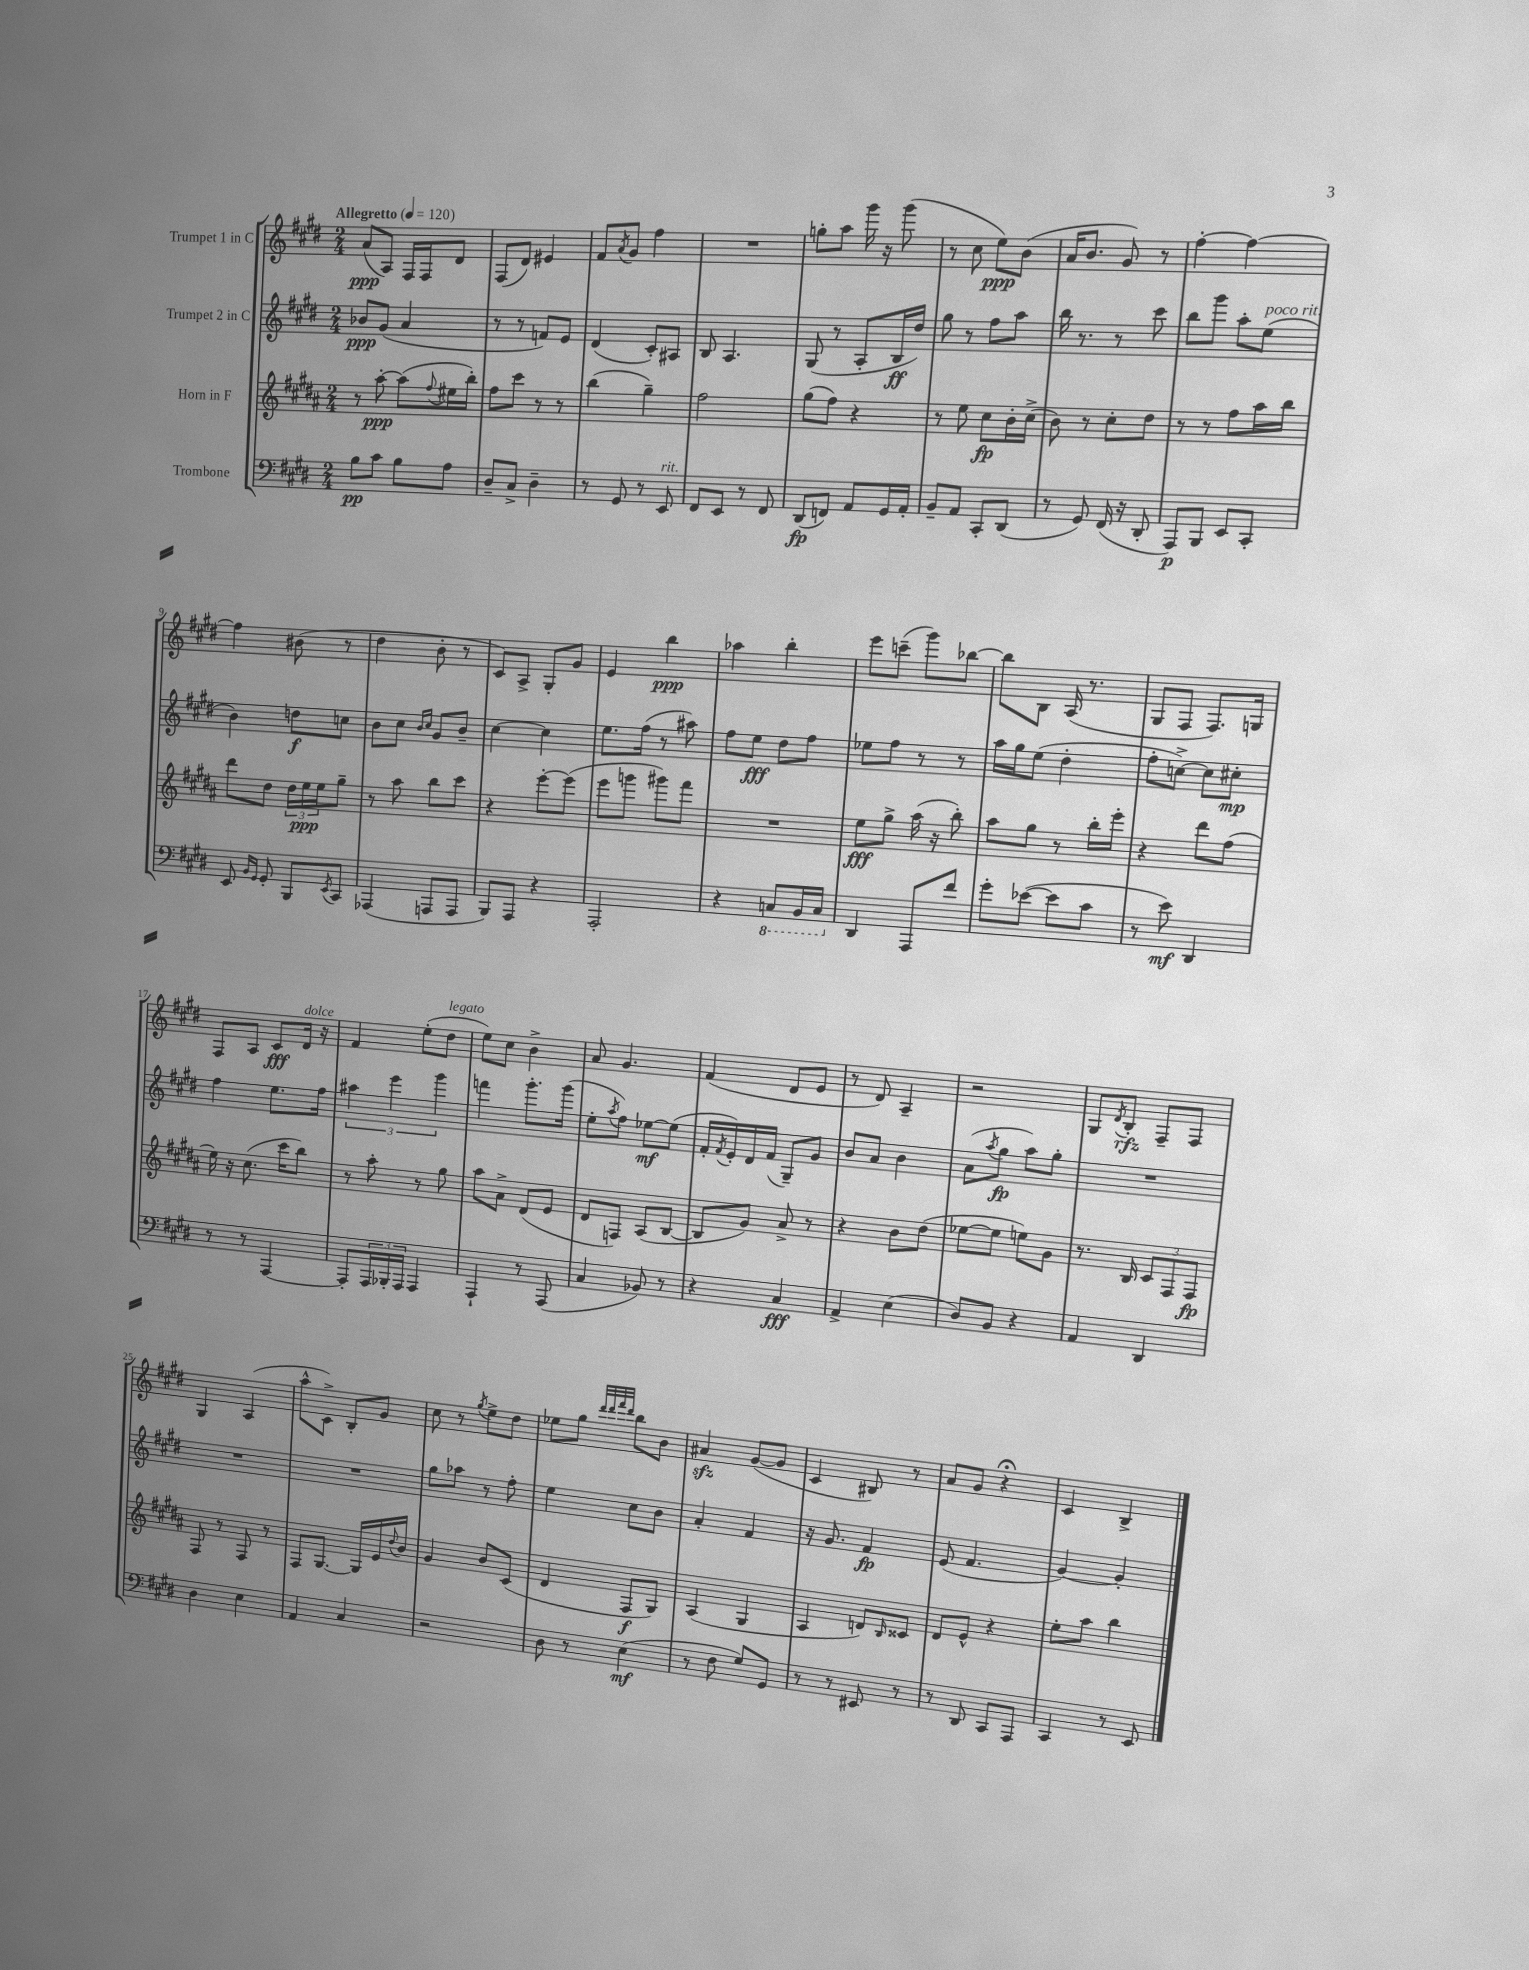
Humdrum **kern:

**kern	**kern	**kern	**kern
*staff4	*staff3	*staff2	*staff1
*clefF4	*clefG2	*clefG2	*clefG2
*k[f#c#g#d#]	*k[f#c#g#d#a#]	*k[f#c#g#d#]	*k[f#c#g#d#]
*M2/4	*M2/4	*M2/4	*M2/4
*MM120	*MM120	*MM120	*MM120
8B	8r	8b-	(8a
8c#	[8aa#'	(8g#	8A)
8B	(8aa#]	4a	16F#
.	.	.	16F#
.	8qqff#	.	.
8A	16ee#	.	8d#
.	16bb')	.	.
=	=	=	=
8D#~	8ff#	8r	(8F#
8C#^	8ccc#	8r	8d#)
4D#~	8r	8f)	4e#
.	8r	8e	.
=	=	=	=
8r	(4bb	(4d#	8f#
.	.	.	8qa
8GG#	.	.	8g#
8r	4gg#~)	8c#')	4ff#
8EE	.	8A#	.
=	=	=	=
8FF#	2ff#	8B	2r
8EE	.	4.A	.
8r	.	.	.
8FF#	.	.	.
=	=	=	=
(8DD#	(8gg#	(8G#	8gg'
8FF)	8ff#)	8r	8aa
8AA	4r	8A'	16ggg#
.	.	.	16r
16GG#	.	16B	(8ggg#
16AA'	.	16dd#)	.
=	=	=	=
8BB~	8r	8gg#	8r
8AA	8ee	8r	8cc#
8CC#'	8cc#	8ff#	8ee)
(8DD#	16b'	8aa	(8b
.	(16cc#^	.	.
=	=	=	=
8r	8b)	16bb	16a
.	.	8.r	8.b
8GG#)	8r	.	.
(16FF#	8cc#'	8r	8g#)
16r	.	.	.
8DD#'	8dd#	8ccc#	8r
=	=	=	=
8AAA)	8r	8bb	[4ff#'
8BBB	8r	8ggg#	.
8EE	8ff#	8aa'	4ff#_
8CC#'	16aa#	(8ee	.
.	16bb	.	.
=	=	=	=
8EE	8ddd#	4b)	4ff#]
16qqBB	.	.	.
16qqGG#	.	.	.
8GG#'	8dd#	.	.
8BBB	24dd#	8dd	(8b#
.	24ee	.	.
.	24ee	.	.
8qEE	.	.	.
8CC#	8gg#~	8cc	8r
=	=	=	=
(4AAA-	8r	8b	4dd#
.	8aa#	8cc#	.
.	.	16qqb	.
.	.	16qqcc#	.
8AAA	8bb	8g#	8b'
8AAA	8ccc#	8b~	8r
=	=	=	=
8BBB)	4r	[4cc#	8c#)
8AAA	.	.	8A^
4r	[8eee'	4cc#]	8G#'
.	(8eee]	.	8g#
=	=	=	=
2AAA'	8eee	8.ee	4e
.	8ggg	.	.
.	.	(16ff#	.
.	8ggg#)	8r	4bb
.	8fff#	8aa#)	.
=	=	=	=
4r	2r	8ff#	4aa-
.	.	8ee	.
8CC	.	8dd#	4bb'
16BBB	.	8ff#	.
16CC	.	.	.
=	=	=	=
4DD#	8ee	8ee-	8eee
.	8gg#^	8ff#	(8ccc~
8AAA	(16aa#	8r	8ggg#)
.	16r	.	.
8f#	8bb')	8r	[8bb-
=	=	=	=
8g#'	8aa#	16aa	8bb-]
.	.	16gg#	.
([8e-	8gg#	(8ee	8B
8e-]	8r	4dd#'	(16A
.	.	.	8.r
8c#	16bb'	.	.
.	16eee'	.	.
=	=	=	=
8r	4r	8ff#'	8G#
8e)	.	[8cc^)	8F#
4DD#	8ddd#	8cc]	8.F#)
.	(8ff#	8cc#'	.
.	.	.	16G
=	=	=	=
8r	16ee)	4ff#	8F#
.	16r	.	.
8r	(8.cc#	.	8A
[4AAA	.	8.ee	8c#
.	16ccc#	.	.
.	8bb)	.	16d#
.	.	16ff#	16r
=	=	=	=
8AAA']	8r	6aa#	4f#
24AAA	8aa#'	.	.
24BBB-'	.	6eee	.
24AAA	.	.	.
4AAA	8r	.	(8ee'
.	.	6ggg#	.
.	8gg#	.	8dd#
=	=	=	=
4AAA`	8aa#	4fff	8ee)
.	8a#^	.	8cc#
8r	(8d#	8.ggg#'	4b^
(8AAA	8e	.	.
.	.	(16ggg#	.
=	=	=	=
4C#	8d#	8ee'	8a
.	.	8qaa	.
.	8F)	8ff#)	4.g#
8BB-)	(8A#	[8ee-	.
8r	[8B	(8ee-]	.
=	=	=	=
4r	8B]	16f#'	(4f#
.	.	8qf#	.
.	.	16e')	.
.	8g#)	16d#	.
.	.	(16f#	.
4C#	8a#^	8G#~)	8d#
.	8r	8g#	8e
=	=	=	=
4AA^	4r	8b	8r
.	.	8a	8d#)
(4E	8b	4b	4A~
.	(8dd#	.	.
=	=	=	=
8D#)	[8ee-	(8a	2r
.	.	8qaa	.
8BB	8ee-]	8gg#	.
4r	8ee)	8aa)	.
.	8g#	8gg#'	.
=	=	=	=
4AA	8.r	2r	8G#
.	.	.	8qd#
.	.	.	8B'
.	16B	.	.
4DD#	12c#	.	8F#~
.	12F#	.	.
.	.	.	8F#
.	12F#	.	.
=	=	=	=
4D#	8F#	2r	4G#
.	8r	.	.
4E	8F#	.	(4A
.	8r	.	.
=	=	=	=
4AA	8F#	2r	8aa^^
.	[8.G#	.	8c#^)
4C#	.	.	8B'
.	16G#]	.	.
.	16e	.	8g#
.	8qqdd#	.	.
.	16b	.	.
=	=	=	=
2r	4g#	8gg#	8cc#
.	.	8aa-	8r
.	.	.	8qgg#
.	8b	8r	8ee^
.	(8c#	8ff#'	8dd#
=	=	=	=
8D#	4d#	4ee	8ee-
8r	.	.	8gg#
.	.	.	32qqddd#
.	.	.	32qqddd#
.	.	.	32qqfff#
.	.	.	32qqddd#
(4E	8F#	8cc#	8bb
.	8G#)	8b	8b
=	=	=	=
8r	(4A#	4a'	4a#
8F#	.	.	.
8G#)	4G#	4f#	([8g#
8GG#	.	.	8g#]
=	=	=	=
8r	4A#	16r	4c#
.	.	8.g#	.
8r	.	.	.
8EE#	8d)	4f#	8B#)
.	16qqB	.	.
8r	8c##	.	8r
=	=	=	=
8r	8d#	(8e	8a
8DD#	8e^^	4.f#	8g#
8CC#	4r	.	4r;
8AAA	.	.	.
=	=	=	=
4CC#	8ee'	[4g#)	4c#
.	8aa#	.	.
8r	4bb	4g#']	4B^
8EE	.	.	.
==	==	==	==
*-	*-	*-	*-
